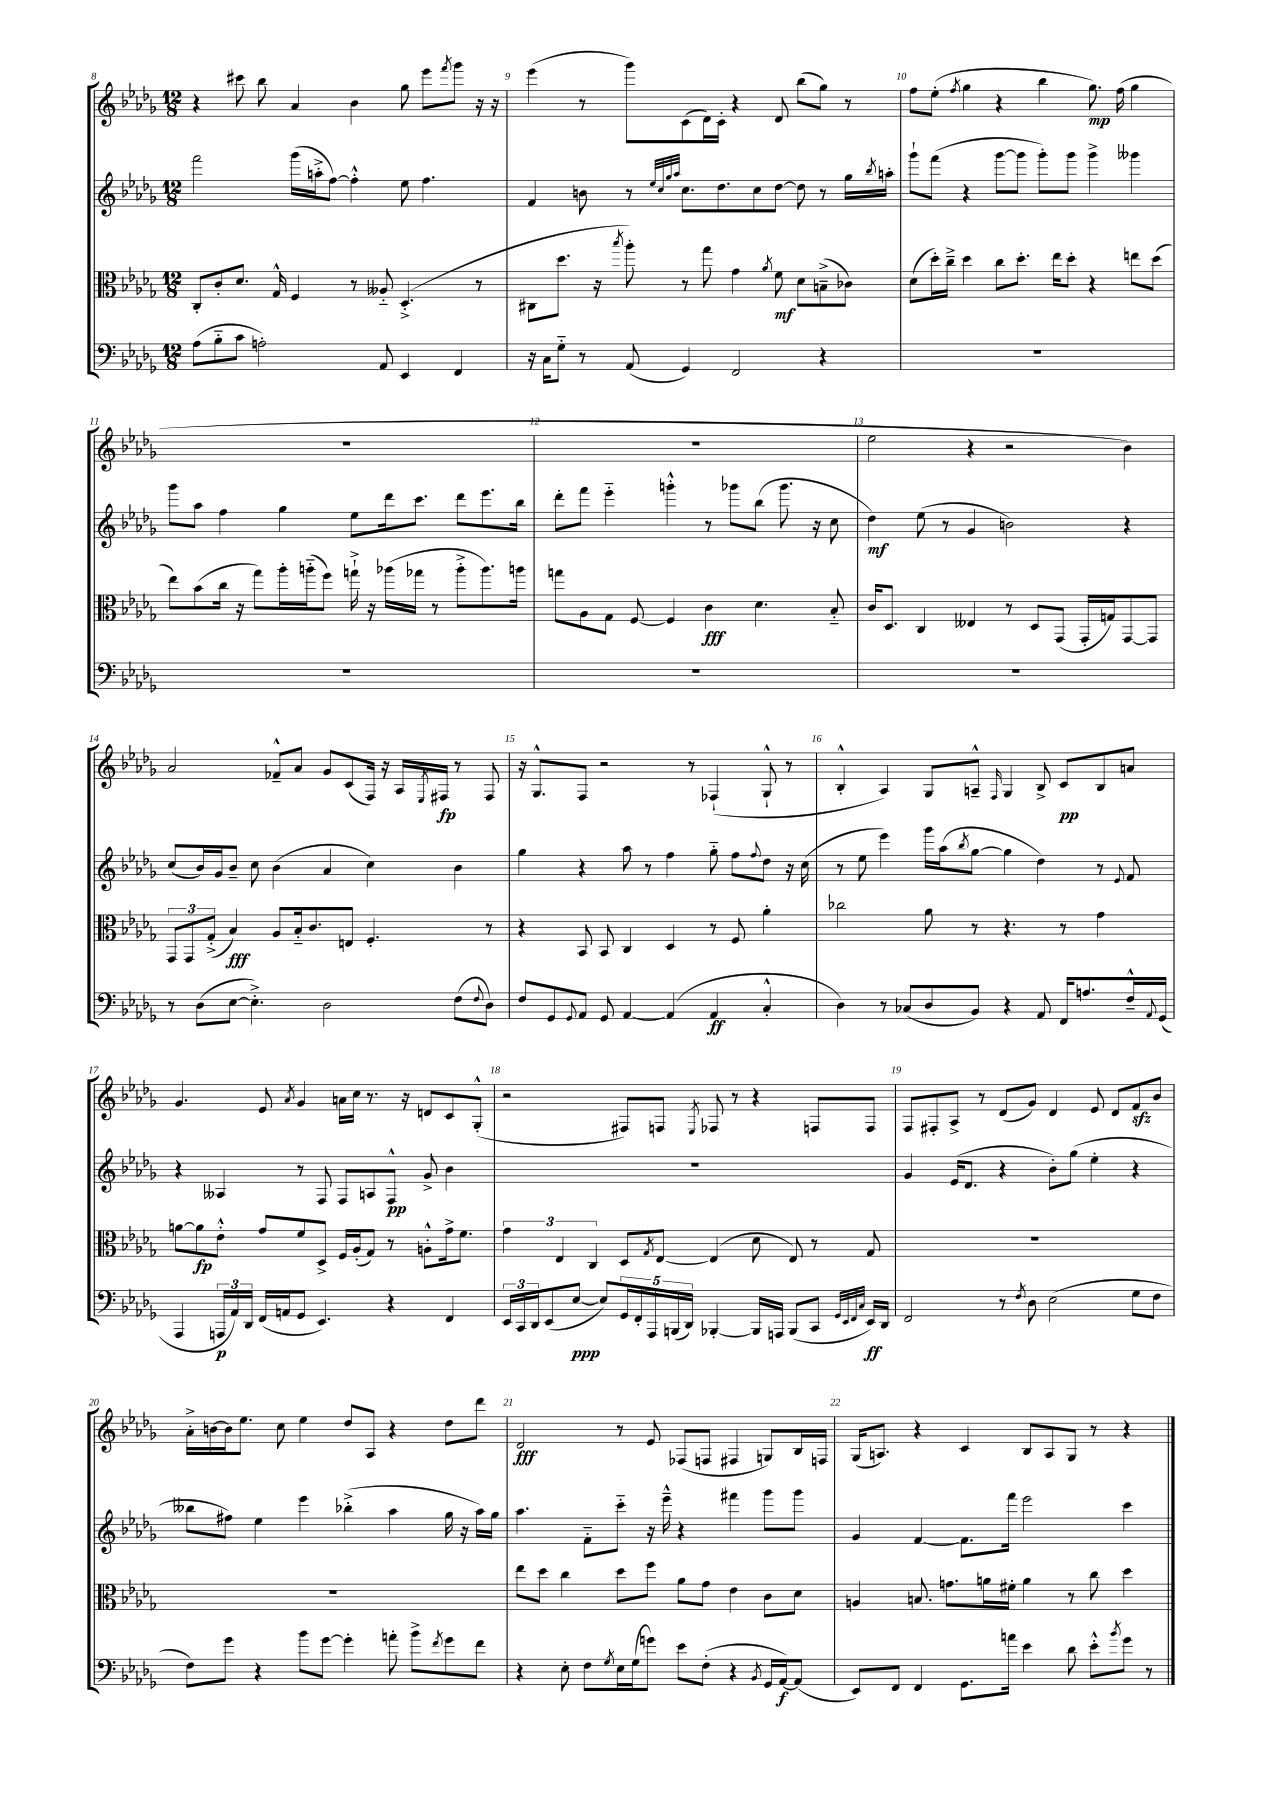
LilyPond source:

<<
\new StaffGroup <<
\new Staff = "s0" {
    \clef treble \key des \major \numericTimeSignature \time 12/8
    r4 cis'''8 bes''8 aes'4 bes'4 ges''8 ees'''8 \acciaccatura { f'''8 } ges'''8 r16 r16 |
    ees'''4( r8 ges'''8) c'8( des'16) c'16-. r4 des'8 bes''8( ges''8) r8 |
    f''8 ees''8-.( \acciaccatura { f''8 } ges''4 r4 bes''4 ges''8.\mp) f''16( ges''4 |
    R1. |
    R1. |
    ees''2 r4 r2 bes'4) |
    aes'2 fes'8---^ aes'8 ges'8 c'8( f16) r16 aes16 \acciaccatura { ees8 } fis16\fp r8 fis8 |
    r16 ges8.-^ f8 r2 r8 fes4-!( ges8-!-^ r8 |
    bes4-.-^ aes4) ges8 a8---^ \grace { f16 } ges4 bes8-> c'8\pp bes8 a'8 |
    ges'4. ees'8 \acciaccatura { aes'8 } ges'4 a'16 c''16 r8. r16 d'8 c'8 ges8-.-^( |
    r2 fis8) f8 \acciaccatura { ees8 } fes8 r8 r4 f8 f8 |
    f8 fis8-. aes8-> r8 des'8( ges'8) des'4 ees'8 des'8 f'8\sfz bes'8 |
    aes'16-.-> b'16~ b'16 ees''8. c''8 ees''4 des''8 aes8 r4 des''8 des'''8 |
    des'2\fff r8 ees'8 fes8( f8 fis4 g8) bes16 f16 |
    ges16( a8.) r4 c'4 bes8 a8 ges8 r8 r4 \bar "|." |
}
\new Staff = "s1" {
    \clef treble \key des \major \numericTimeSignature \time 12/8
    f'''2 ges'''16( a''16-.-> f''8~) f''4-.-^ ees''8 f''4. |
    f'4 b'8 r8 \grace { ees''32 c''32 ges''32 aes''32 } c''8. des''8. c''8 des''8~ des''8 r8 ges''16 \acciaccatura { bes''8 } a''16-. |
    ges'''8-! f'''8( r4 ges'''8~ ges'''8 ges'''8-.) ges'''8 ges'''4-> geses'''4 |
    ges'''8 aes''8 f''4 ges''4 ees''8 des'''16 c'''8. des'''8 ees'''8. bes''16 |
    des'''8-. f'''8 ees'''4-_ g'''4-.-^ r8 ges'''8 bes''8( ges'''8. r16 c''8 |
    des''4\mf) ees''8( r8 ges'4 b'2) r4 |
    c''8( bes'16) ges'16 bes'8-- c''8 bes'4( aes'4 c''4) bes'4 |
    ges''4 r4 aes''8 r8 f''4 ges''8-_ f''8 \appoggiatura { f''8 } des''8 r16 c''16( |
    r8 ees''8 ees'''4) ges'''16 aes''16( \acciaccatura { bes''8 } ges''8~ ges''4 des''4) r8 \appoggiatura { ees'8 } f'8 |
    r4 aeses4 r8 f8 f8 a8 f8-^\pp ges'8-> bes'4 |
    R1. |
    ges'4 ees'16( des'8. r4 bes'8-.) ges''8( ees''4-. r4 |
    beses''8 fis''8) ees''4 ees'''4 bes''4-.->( aes''4 ges''16 r16 aes''16) ges''16 |
    aes''4. f'8-_ c'''8-_ r16 ees'''16---^ r4 fis'''4 ges'''8 ges'''8 |
    ges'4 f'4~ f'8. f'''16 ees'''2 c'''4 \bar "|." |
}
\new Staff = "s2" {
    \clef alto \key des \major \numericTimeSignature \time 12/8
    c8-. c'8-. des'8. ges16-^ f4 r8 aeses8-_ des4.-.->( r8 |
    cis8 des''8. r16 \acciaccatura { bes''8 } aes''8-.) r8 ges''8 ges'4 \acciaccatura { aes'8 } f'8\mf des'8 b8--->( ces'8) |
    des'8( des''16-.) c''16---> des''4 c''8 des''8.-. ees''16 des''8-. r4 e''8 des''8( |
    ees''8) bes'8( c''16 r16 ges''8) aes''16-. a''16-_( f''8) g''16-!-> r16 aes''16( ges''16 r8 aes''8-.-> aes''8.) a''16 |
    g''8 aes8 ges8 f8~ f4 c'4\fff des'4. bes8-_ |
    c'16 des8. c4 eeses4 r8 des8 ges,8( ges,16-. g16) ges,8~ ges,8 |
    \tuplet 3/2 { ges,8 ges,8 ges8-.->( } bes4\fff) aes8 bes16-_ c'8. e8 f4.-. r8 |
    r4 bes,8 bes,8 c4 des4 r8 f8 aes'4-. |
    ces''2 aes'8 r8 r4. r8 ges'4 |
    a'8~ a'8\fp ees'8-.-^ ges'8 f'8 des8-> f16 aes16-.( ges8) r8 a8-.-^ ges'16-> f'8. |
    \tuplet 3/2 { ges'4 ees4 c4 } des8 \acciaccatura { ges8 } ees8~ ees4( des'8 ees8) r8 ges8 |
    R1. |
    R1. |
    ees''8 des''8 c''4 des''8 f''8 aes'8 ges'8 ees'4 c'8 des'8 |
    a4 b8. g'8. a'16 fis'16-. a'4 r8 c''8 des''4 \bar "|." |
}
\new Staff = "s3" {
    \clef bass \key des \major \numericTimeSignature \time 12/8
    aes8( bes8-_ c'8 a2-.) aes,8 ees,4 f,4 |
    r16 c16 ges8-_ r8 aes,8( ges,4) f,2 r4 |
    R1. |
    R1. |
    R1. |
    R1. |
    r8 des8( ees8~ ees4.-.->) des2 f8( \appoggiatura { f8 } des8) |
    f8 ges,8 \appoggiatura { ges,8 } aes,8 ges,8 aes,4~ aes,4( aes,4\ff c4-.-^ |
    des4) r8 ces8( des8 bes,8) r4 aes,8 f,16 a8. f16---^ \appoggiatura { aes,8 } ges,16( |
    aes,,4 \tuplet 3/2 { a,,16\p aes,16) des,16 } f,16( a,16 ges,8 ees,4.) r4 f,4 |
    \tuplet 3/2 { ees,16 c,16 des,16 } ees,8( ees8~\ppp ees8) \tuplet 5/4 { ges,16 f,16-. aes,,16 b,,16( des,16) } bes,,4~-. bes,,16 a,,16 bes,,8( c,8 \grace { ges,32 ees,32 f,32 c32 } ees,16\ff) des,16 |
    f,2 r8 \acciaccatura { f8 } des8 ees2( ges8 f8 |
    f8) ges'8 r4 bes'8 ges'8~ ges'4-. a'8-. bes'8-> \acciaccatura { f'8 } ges'8 f'8 |
    r4 ees8-. f8 \acciaccatura { ges8 } ees16 ges16( g'8) ees'8 f8-.( r4 \acciaccatura { bes,8 } ges,16 aes,16~\f) aes,8( |
    ees,8) f,8 f,4 ges,8. a'16 ees'4 des'8 ees'8-.-^ \acciaccatura { bes'8 } ges'8 r8 \bar "|." |
}
>>
>>
\layout { \context { \Score currentBarNumber = #8 \override BarNumber.break-visibility = ##(#f #t #t) barNumberVisibility = #all-bar-numbers-visible } }
